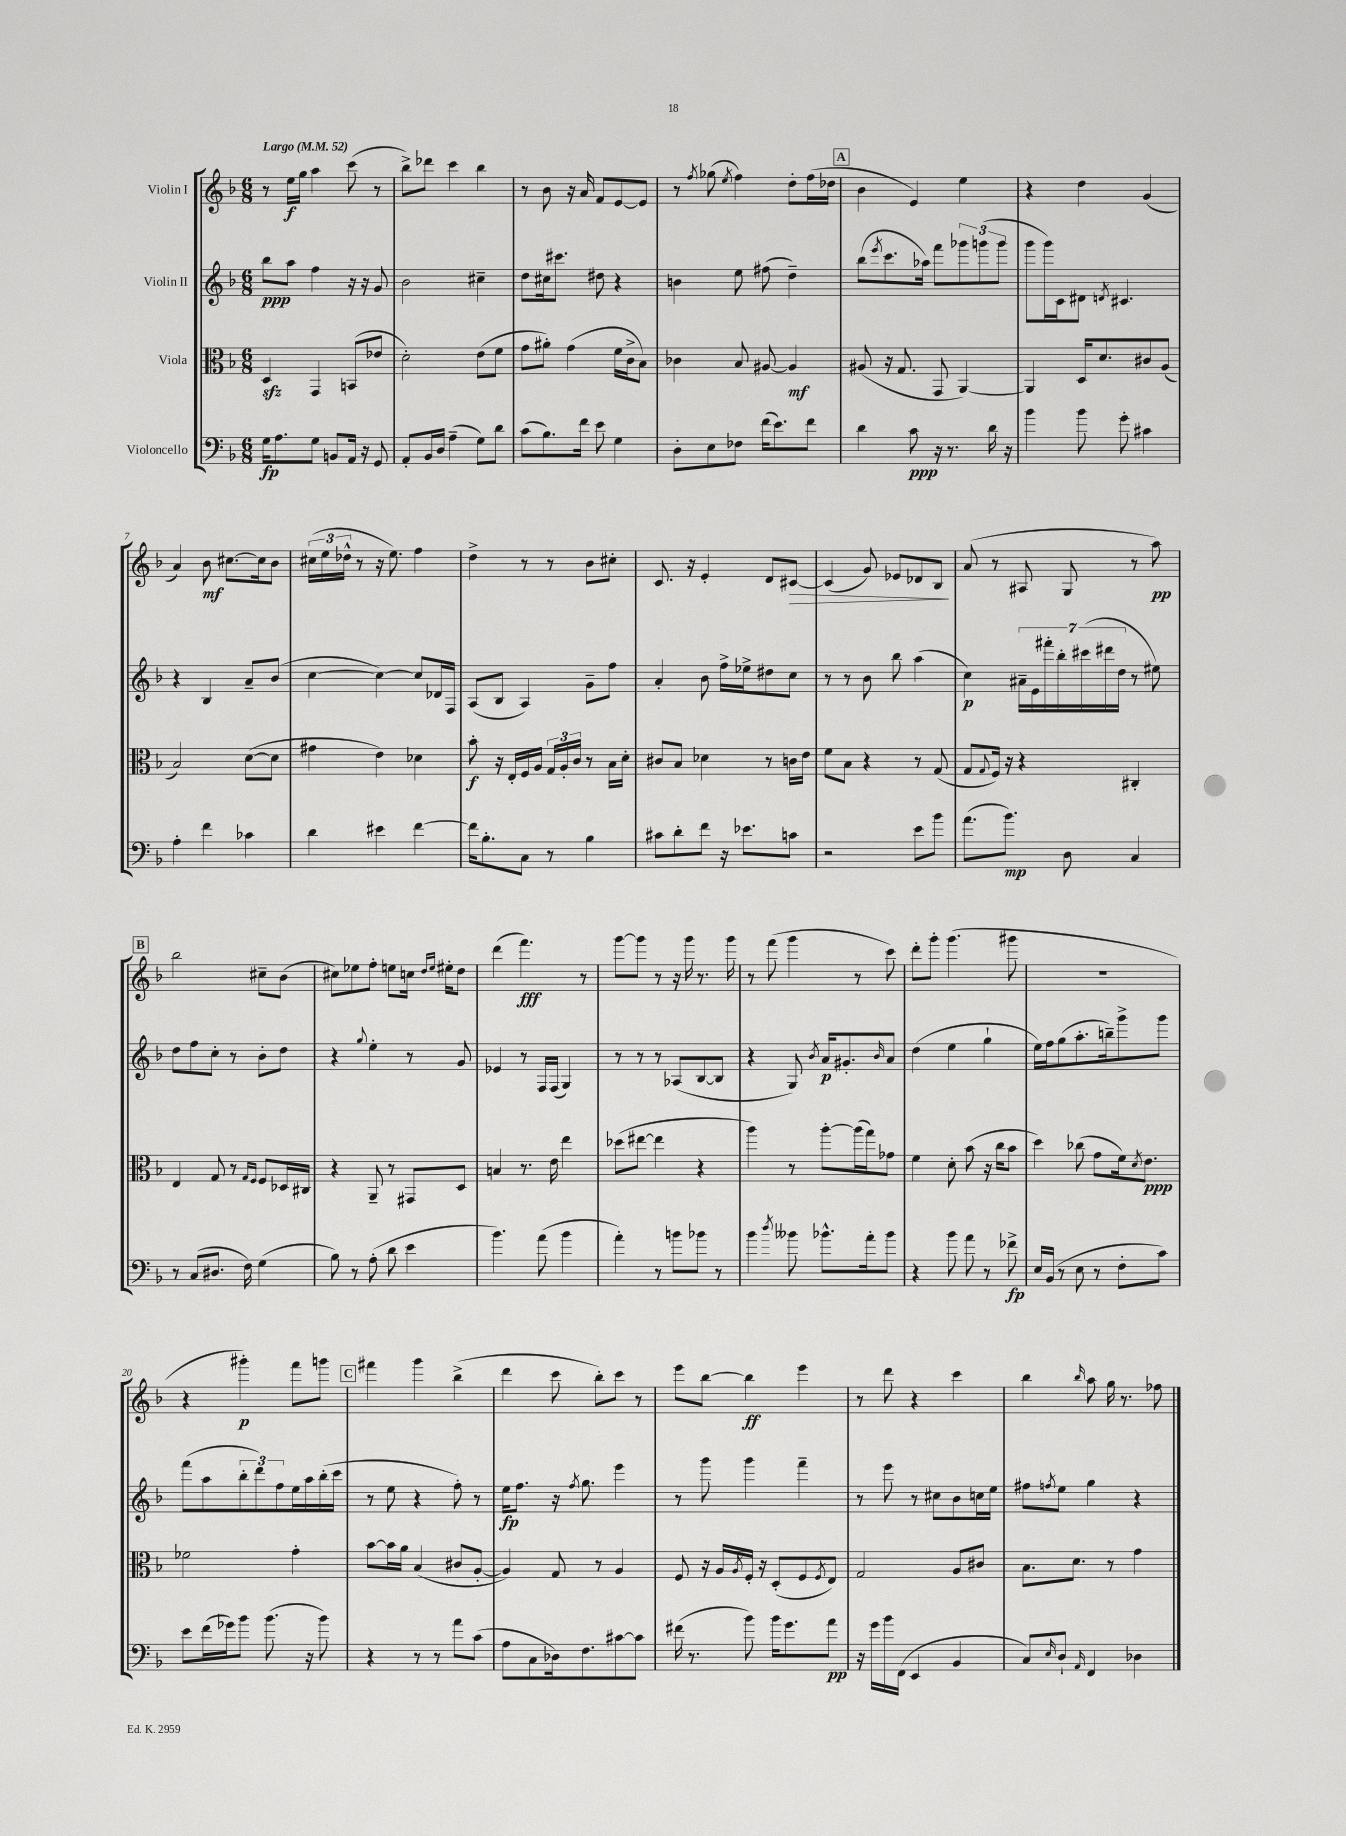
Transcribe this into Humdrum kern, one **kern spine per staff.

**kern	**kern	**kern	**kern
*staff4	*staff3	*staff2	*staff1
*clefF4	*clefC3	*clefG2	*clefG2
*k[b-]	*k[b-]	*k[b-]	*k[b-]
*M6/8	*M6/8	*M6/8	*M6/8
*MM52	*MM52	*MM52	*MM52
16G	4D	8bb-	8r
8.A	.	.	.
.	.	8aa	16ee
.	.	.	16gg
8G	4GG	4ff	4aa
8BB	.	.	.
16AA	(8BB	16r	(8ccc
16r	.	16r	.
8GG	8e-	8g	8r
=	=	=	=
8AA'	2d')	2b-	8bb-^)
16BB-	.	.	8ddd-
16D	.	.	.
(4A~	.	.	4ccc
8G)	(8e	4cc#~	4bb-
8d	8f	.	.
=	=	=	=
(8c	8g	8dd	8r
8.B-)	8a#')	16cc#	8b-
.	.	8.ccc#	.
.	(4g	.	16r
16f	.	.	16a
8e	.	8dd#	8f
4G	16f	4r	[8e
.	16c^	.	.
.	8B-)	.	8e]
=	=	=	=
8D'	4c-	4b	8r
.	.	.	8qff
8E	.	.	(8gg-
.	.	.	8qee
8F-	8B-	8ee	4ff)
(16f	[8A#	(8ff#	.
8.e)	.	.	.
.	4A#]	4dd~)	8dd'
8f	.	.	(16ff
.	.	.	16dd-
=	=	=	=
4d	(8A#	(8bb-	4b-
.	.	8qeee	.
.	16r	8.ccc	.
.	8.G	.	.
8c	.	.	4e)
.	.	16aa-)	.
16r	8GG	8fff	.
8.r	.	.	.
.	[4AA)	12ggg-	4ee
.	.	(12ggg	.
16d	.	.	.
.	.	12ggg	.
16r	.	.	.
=	=	=	=
4b-	4AA]	8ggg	4r
.	.	16ggg)	.
.	.	16c	.
8b-	16D	8d#	4dd
.	8.d	.	.
.	.	8qd	.
8g'	.	4.c#	.
4c#	8c#	.	(4g
.	(8A	.	.
=	=	=	=
4A'	2B-)	4r	4a)
4f	.	4B-	8b-
.	.	.	[8.cc#
4c-	([8d	8a~	.
.	.	.	16cc#]
.	8d]	(8b-	8b-
=	=	=	=
4d	4g#	[4cc	(24cc#
.	.	.	24ee
.	.	.	24dd-^^
.	.	.	8r
4e#	4e)	4cc_)	16r
.	.	.	8.ee)
[4f	4d-	8cc]	4ff
.	.	16d-	.
.	.	16F	.
=	=	=	=
16f]	8b-'	(8A	4dd^
8.B-'	.	.	.
.	16r	8B-	.
.	16E'	.	.
8C	16F	4A)	8r
.	16A	.	.
8r	24G	.	8r
.	24A'	.	.
.	24c	.	.
4B-	8r	8g~	8b-
.	16B-	8ff	8cc#'
.	16d'	.	.
=	=	=	=
8c#	8c#	4a'	8.c
8d'	8B-	.	.
.	.	.	16r
8f	4d-	8b-	4e'
16r	.	16ff^	.
8.e-	.	16ee-^	.
.	8r	8dd#	8d
8c	16c	8cc	[8c#
.	16e	.	.
=	=	=	=
2r	8f	8r	(4c#]
.	8B-	8r	.
.	4r	8b-	8g)
.	.	8bb-	8e-
8e	8r	(4aa	8d-
8b-	(8G	.	8B-
=	=	=	=
(8.a	8G	4cc)	(8a
.	8qqG	.	.
.	16F)	.	8r
8.b-)	16r	.	.
.	4r	28a#~	8A#
.	.	28e	.
.	.	28fff#'	.
.	.	28bb-'	.
8D	.	.	8G
.	.	(28ccc#	.
.	.	28ddd#	.
.	.	28dd	.
4C	4C#'	8r	8r
.	.	8ee#)	8aa)
=	=	=	=
8r	4E	8dd	2bb-
(8C	.	8ff	.
8.D#	8G	8cc'	.
.	8r	8r	.
16F)	.	.	.
.	16qqG	.	.
.	16qqF	.	.
(4G	8F	8b-'	8cc#~
.	16D-	8dd	(8b-
.	16C#	.	.
=	=	=	=
8B-)	4r	4r	8cc#)
8r	.	.	8ee-
.	.	8qqgg	.
(8A'	8AA~	4ee'	8ff'
8d	8r	.	8ee
4e	8GG#	8r	16cc
.	.	.	16qqdd
.	.	.	16qqee
.	.	.	16ee#'
.	8D	8g	8dd
=	=	=	=
4.b-)	4B	4e-	(4ddd
.	8.r	8r	4.fff)
(8a	.	16F	.
.	16e	(16F	.
4b-	4ee	4G)	.
.	.	.	8r
=	=	=	=
4a')	(8dd-	8r	[8ggg
.	[8ee#	8r	8ggg]
8r	4ee#]	8r	8r
8b	.	(8A-	16r
.	.	.	16ggg
8b-	4r	[8B-	8.r
8r	.	8B-]	.
.	.	.	16ggg
=	=	=	=
4b-	4aa)	4r	8r
.	.	.	(8fff
8qdd	.	.	.
8b--	8r	8G)	4ggg
.	.	8qb-	.
8.b-^^	[8aa'	16a	.
.	.	8.g#'	.
.	(16aa]	.	8r
16a'	16gg)	.	.
.	.	16qqb-	.
8b-	8g-	8a	8ccc)
=	=	=	=
4r	4f	(4dd	8ddd'
.	.	.	8ggg'
8b-	8d'	4ee	(4.ggg
8a	(8b-	.	.
8r	16r	4gg`	.
.	16cc	.	.
8f-^	8b-	.	8ggg#
=	=	=	=
16E	4dd)	16ee)	2.r
(16BB-	.	16ff	.
8r	.	(8gg	.
8E	(8cc-	8.aa'	.
8r	8g	.	.
.	.	16bb~)	.
8F'	16f)	8ggg^	.
.	8qd	.	.
.	8.e	.	.
8c)	.	8ggg	.
=	=	=	=
8e	2f-	(8fff	4r
(16f	.	8aa	.
16g-)	.	.	.
8b-	.	12bb-'	4ggg#')
.	.	12ddd)	.
(8.b-	.	.	.
.	.	12ff	.
.	4g'	16ee	8fff
16r	.	16aa	.
8b-)	.	(16bb-'	8ggg
.	.	16ccc	.
=	=	=	=
4r	[8b-	8r	4fff#
.	16b-]	8ee	.
.	16a	.	.
8r	(4B-	4r	4ggg
8r	.	.	.
8a	8c#	8ff')	(4bb-^
(8c	[8A'	8r	.
=	=	=	=
8A	4A])	16ee	4ddd
.	.	8.ff	.
8C	.	.	.
16D-)	8G	16r	8ccc
.	.	8qff	.
8.F	.	8.gg	.
.	8r	.	8bb-')
[8c#	4A	4eee	8ccc
8c#]	.	.	8r
=	=	=	=
(16f#	8F	8r	8eee
8.r	.	.	.
.	16r	8ggg	[8bb-
.	16A	.	.
.	8qA	.	.
8b-)	16F'	4ggg	4bb-]
.	16r	.	.
16b-	(8D'	.	.
8.g	.	.	.
.	8F	4fff~	4eee
.	8qF	.	.
8a	8E)	.	.
=	=	=	=
16r	2G	8r	8r
16g	.	.	.
16b-	.	8eee	8ddd
(16FF	.	.	.
4EE	.	8r	4r
.	.	8cc#	.
4BB-	8A	8b-	4ccc
.	8c#	16cc	.
.	.	16ee	.
=	=	=	=
8C)	8.B-	8ff#	4bb-
16qqE	.	8qff	.
8D`	.	8ee	.
.	8.d	.	.
16qqAA	.	.	16qqbb-
4FF	.	4gg	8aa
.	8r	.	16gg
.	.	.	8.r
4D-	4g	4r	.
.	.	.	8ff-
==	==	==	==
*-	*-	*-	*-
